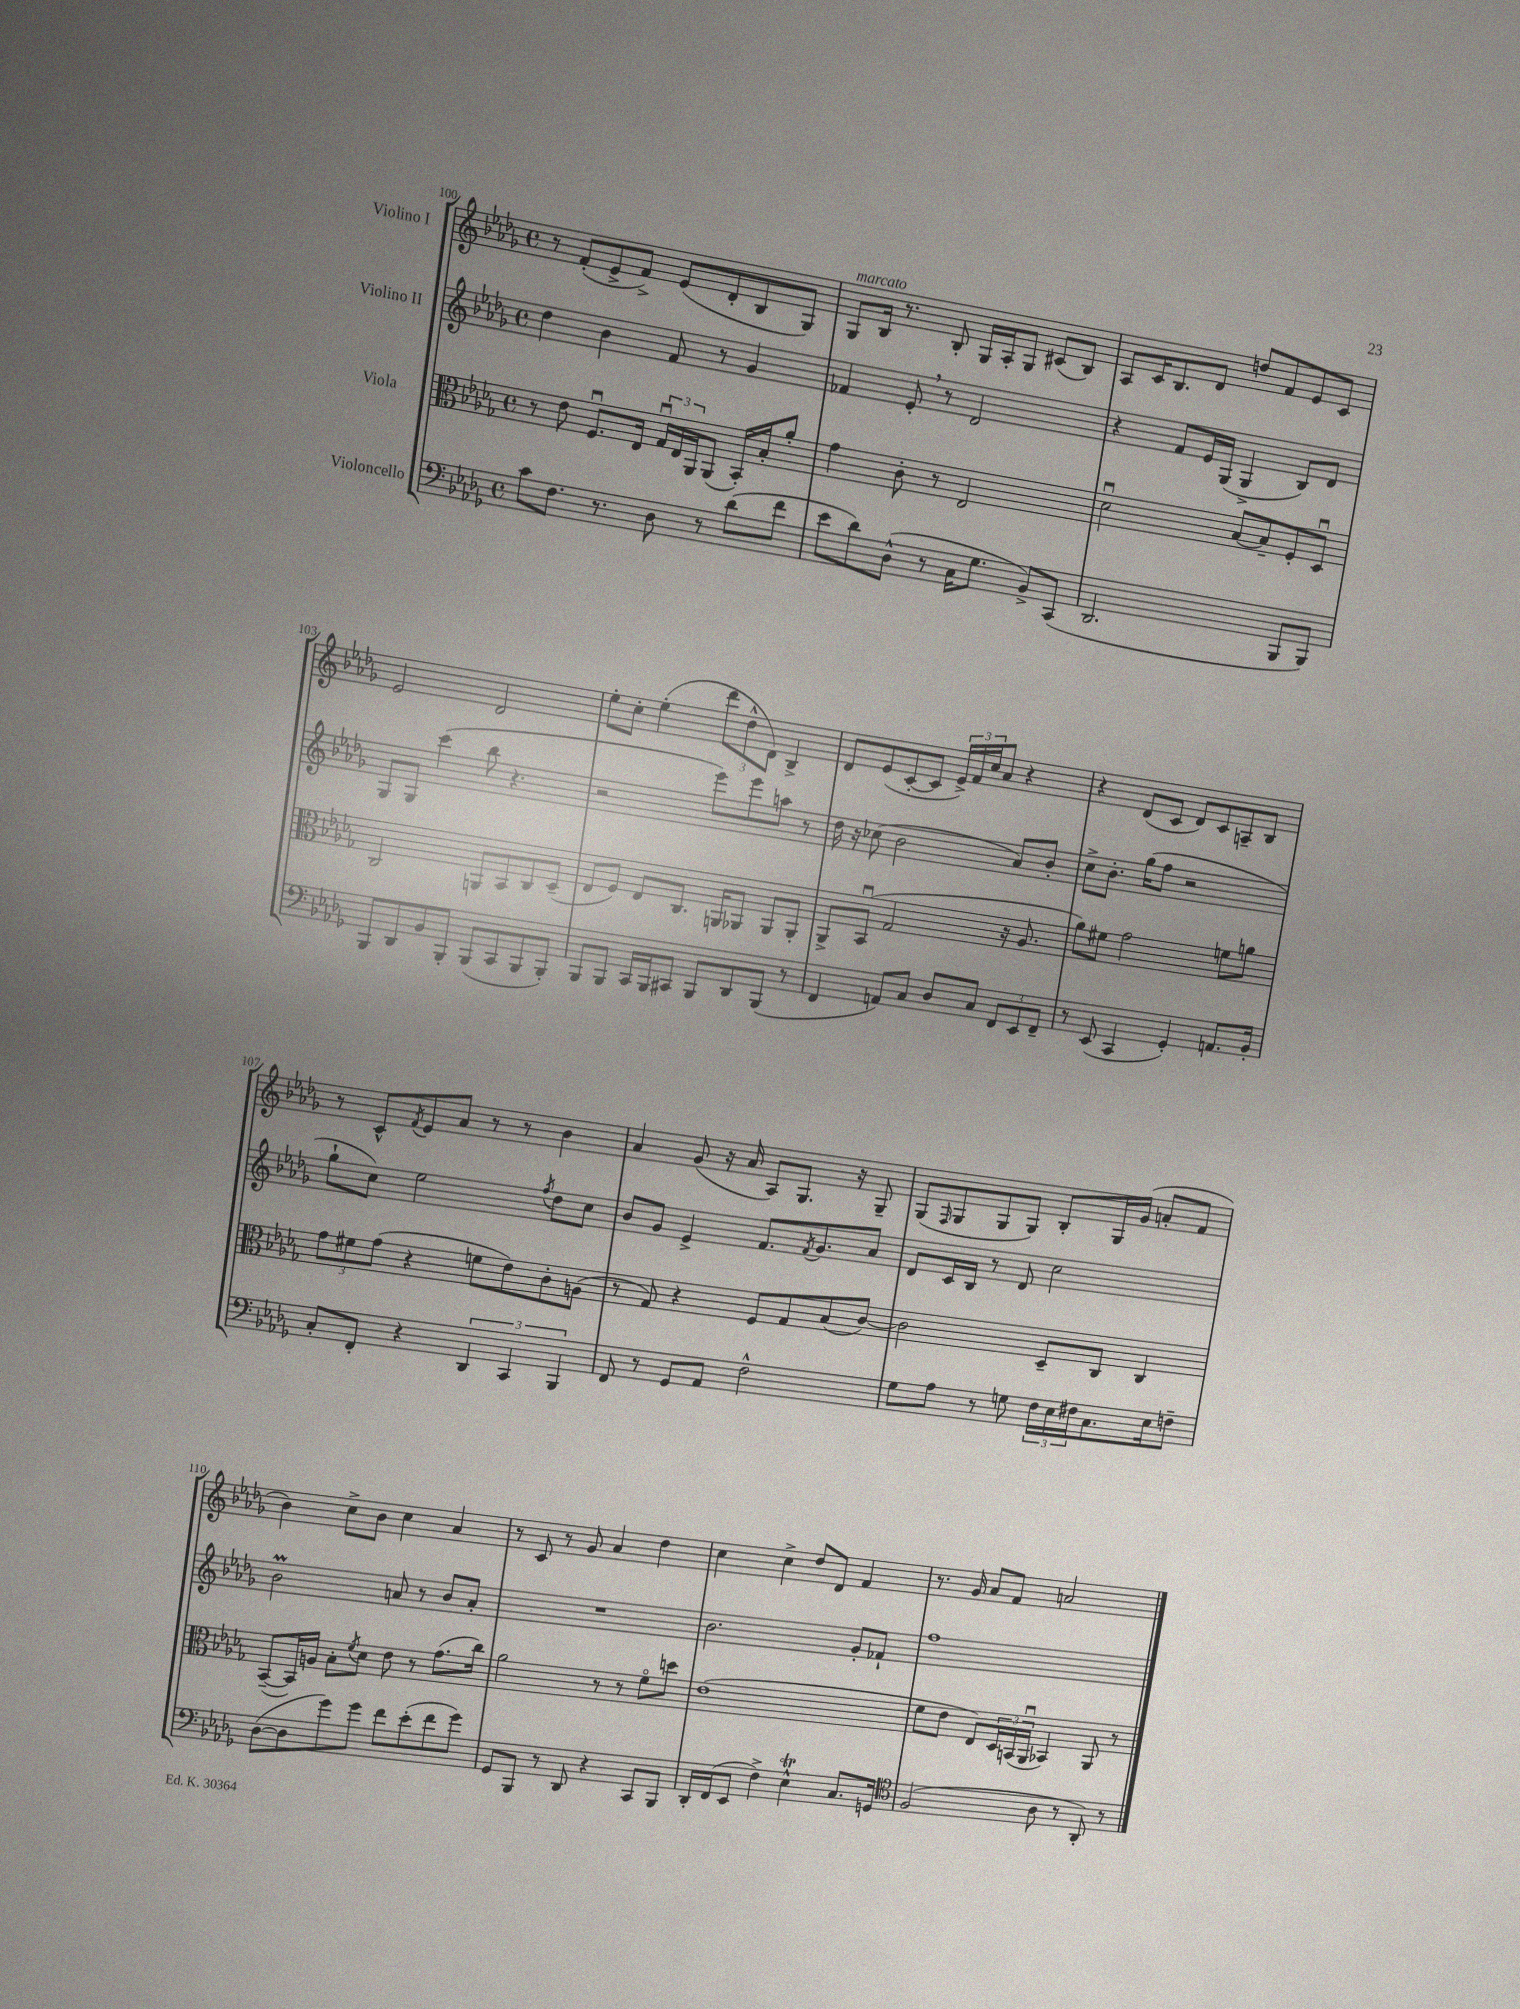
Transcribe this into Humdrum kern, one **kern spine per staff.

**kern	**kern	**kern	**kern
*staff4	*staff3	*staff2	*staff1
*clefF4	*clefC3	*clefG2	*clefG2
*k[b-e-a-d-g-]	*k[b-e-a-d-g-]	*k[b-e-a-d-g-]	*k[b-e-a-d-g-]
*M4/4	*M4/4	*M4/4	*M4/4
*met(c)	*met(c)	*met(c)	*met(c)
8c	8r	4dd-	8r
8.F	8e-	.	(8f'
.	8.Fu	4b-	8e-^
8.r	.	.	.
.	.	.	8f^)
.	16E-	.	.
8D-	24G-u	8f	(8e-
.	24E-	.	.
.	24AA-	.	.
8r	(8AA-	8r	8d-'
(8d-	16BB-')	4g-	8B-
.	16B-'	.	.
8f	8a-'	.	8G-)
=	=	=	=
8e-	4g-	4f-	8G-
8d-)	.	.	16B-
.	.	.	8.r
(8D-^^	8c'	8e-'	.
8r	8r	8r	8B-'
16C	2E-	2d-	16G-
8.G-	.	.	16A-'
.	.	.	8G-
8BB-^)	.	.	(8c#
(8CC	.	.	8B-)
=	=	=	=
2.DD-	2d-u	4r	8A-
.	.	.	16c
.	.	.	8.B-
.	.	8f	.
.	.	16e-	8d-
.	.	(16G-	.
.	[8B-	4G-^	8dd
.	8B-~]	.	8f
8BBB-	8F'	8B-)	8e-
8BBB-)	8D-u	8d-	8c
=	=	=	=
8BBB-	2C	8G-	2e-
8DD-	.	8G-	.
8BB-	.	(4ccc	.
8BBB-'	.	.	.
(8BBB-	8AA	8bb-	2d-
8CC	8BB-	4.r	.
8BBB-	8C	.	.
8BBB-')	(8D-~	.	.
=	=	=	=
8BBB-	8E-	2r	8ee-'
8BBB-	8F)	.	8cc'
16CC	8E-	.	(4ee-'
16BBB-	.	.	.
8CC#	8.C	.	.
8BBB-	.	8eee-)	12ddd-
.	16AA	.	.
.	.	.	12dd-^^
8DD-	8AA-	8eee-	.
.	.	.	12d-)
(8BBB-	8AA-	8aa	4B-^
8r	8AA-'	8r	.
=	=	=	=
4FF	8AA-^	16dd-	8d-
.	.	16r	.
.	(8BB-u	(8cc-	(8e-
8AA)	2G-	2b-	[8c'
8C	.	.	8c]
8D-	.	.	24e-^)
.	.	.	24f
.	.	.	24cc
8C	.	.	8a-
12FF	16r	8a-)	4r
.	8.A-	.	.
12EE-	.	.	.
.	.	8b-'	.
12FF~	.	.	.
=	=	=	=
8r	8a-)	8cc^	4r
(8EE-	8f#	8.b-'	.
4CC	2g-	.	(8d-
.	.	(16gg-	.
.	.	8ff	8c
4GG-')	.	2r	8d-)
.	.	.	8c
8.AA	8f	.	8A~
.	8a	.	8B-
16BB-'	.	.	.
=	=	=	=
8C'	12g-	8gg-`	8r
.	12f#	.	.
8FF'	.	8cc)	8c^^
.	(12g-	.	.
.	.	.	8qf
4r	4r	2ee-	8e-
.	.	.	8a-
6DD-	8f	.	8r
.	8e-)	.	8r
6CC	.	.	.
.	.	8qff	.
.	8c'	8dd-	4b-
6BBB-	.	.	.
.	(8A	8cc	.
=	=	=	=
8FF	8r	8b-	4a-
8r	8G-)	8g-	.
8GG-	4r	4e-^	(8g-
8AA-	.	.	16r
.	.	.	16a-
2F^^	8F	8.f	8A-)
.	8G-	.	8.G-
.	.	8qf	.
.	.	8.g-	.
.	(8B-	.	.
.	.	.	16r
.	[8c)	8a-	8G-~
=	=	=	=
8G-	2c]	8d-	(8G-
.	.	.	16qqF
8A-	.	16c	8G-
.	.	16B-	.
8r	.	8r	8G-
8G	.	8d-	8G-)
24F	8D-~	2cc	8B-'
24E-	.	.	.
24F#	.	.	.
8.C	8C	.	16G-
.	.	.	(16g-
.	4C	.	8a'
16E-	.	.	.
8F~	.	.	8f
=	=	=	=
([8D-	([8BB-~	2b-	4b-)
8D-]	16BB-])	.	.
.	16A	.	.
8g-)	8B-'	.	8cc^
.	8qf	.	.
8g-	8d-	.	8b-
8f	8e-	8a	4cc
(8e-'	8r	8r	.
8f	(8.g-	8b-	4a-
8g-)	.	8a'	.
.	16cc)	.	.
=	=	=	=
8GG-	2a-	1r	8r
8BBB-	.	.	8c
8r	.	.	8r
8DD-	.	.	8g-
4r	8r	.	4a-
.	8r	.	.
8CC	8fo	.	4dd-
8BBB-	8dd	.	.
=	=	=	=
16DD-'	(1e-	2.b-	4cc
(16FF	.	.	.
8EE-	.	.	.
4F^)	.	.	4cc^
4E-^^	.	.	8dd-
.	.	.	8d-
8.C	.	8g-'	4f
.	.	8f-`	.
16GG	.	.	.
=	=	=	=
*clefC4	*	*	*
(2F	8f	1ff	8.r
.	8e-	.	.
.	.	.	16g-
.	8E-)	.	8a-
.	24D-	.	8f
.	(24BB	.	.
.	24AA-u	.	.
8A-	4BB-)	.	2a
8r	.	.	.
8AA-')	8AA-	.	.
8r	8r	.	.
==	==	==	==
*-	*-	*-	*-
